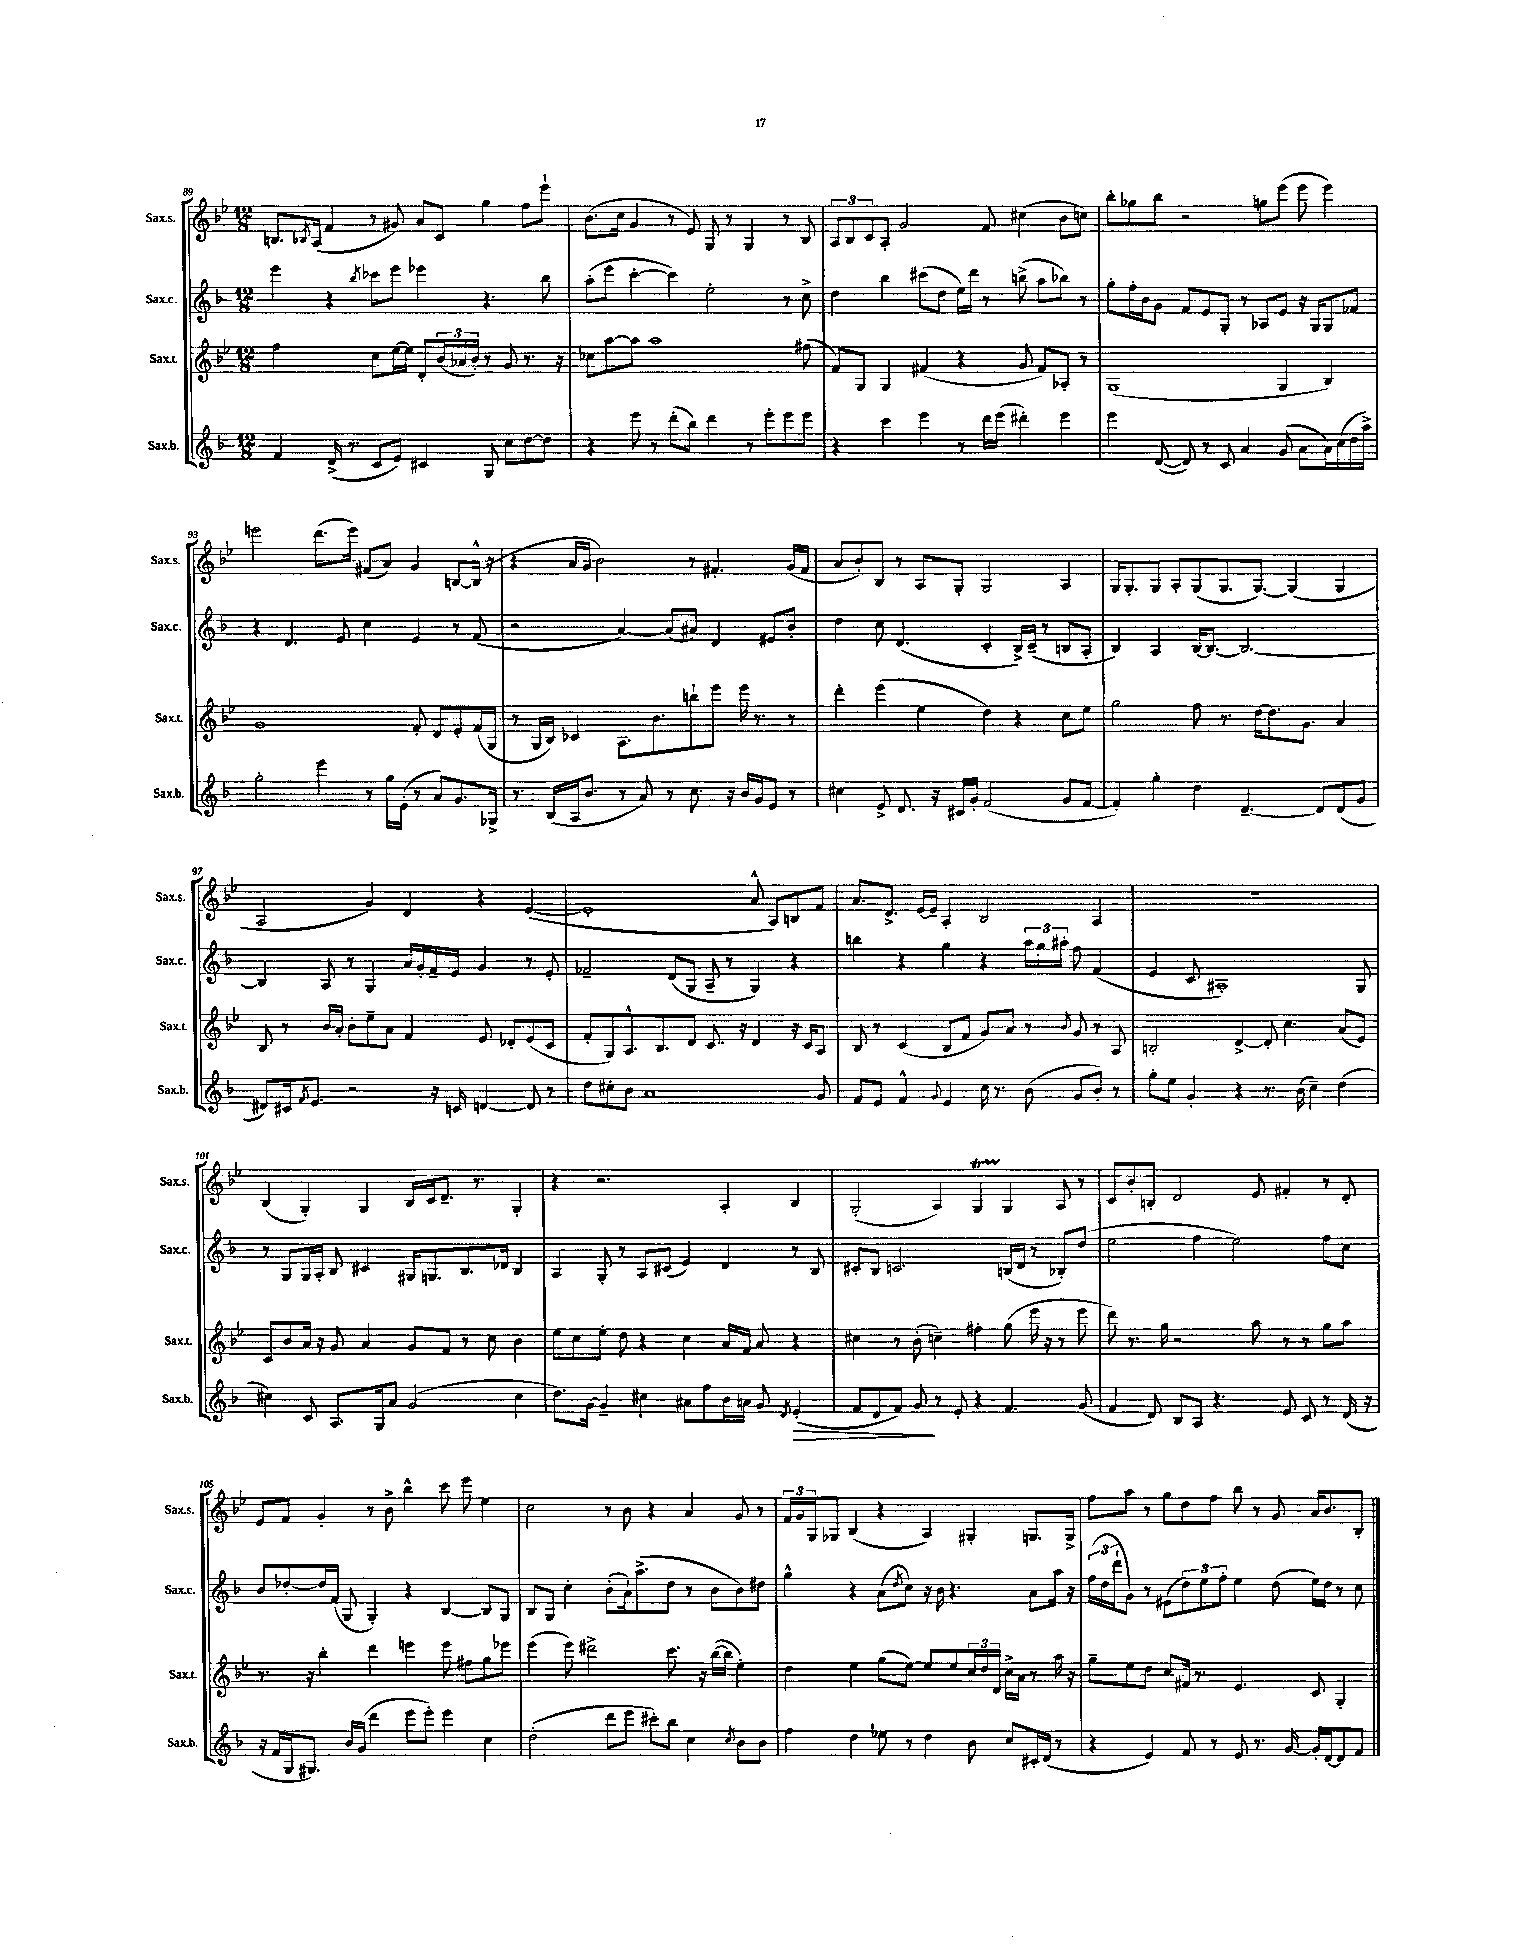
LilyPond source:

<<
\new StaffGroup <<
\new Staff = "s0" \with { instrumentName = "Sax.s." shortInstrumentName = "Sax.s." } {
    \clef treble \key bes \major \numericTimeSignature \time 12/8
    b8. \acciaccatura { bes8 } a16( f'4 r8 gis'8) a'8 c'8 g''4 f''8 ees'''8-! |
    bes'8.( c''16 g'4 r8 ees'8) g8 r8 g4 r8 bes8 |
    \tuplet 3/2 { a8 bes8 c'8 } a8-. g'2 f'8 cis''4( bes'8 c''8) |
    bes''8-. ges''8 bes''8 r2 g''8 ees'''8( ees'''8 ees'''4) |
    e'''2 d'''8.( e'''16) fis'8( a'8) g'4 b8~ b16-^( r16 |
    r4 a'16 g'16 bes'2) r8 fis'4.-. g'16( fis'16 |
    a'8 bes'8-.) bes8 r8 a8 g8-. g2 a4 |
    g16 g8.-. g8 a8-. g8( g8. g8.~) g4( g4 |
    a2 g'4) d'4 r4 ees'4~( |
    ees'1-. a'8-^ a8) b8 f'8 |
    a'8. d'8.-> ees'16~ ees'16-- a4-. bes2 a4 |
    R1. |
    bes4( g4-.) g4 bes16 c'16 d'8.-- r8. g4-. |
    r4 r2. a4-. bes4 |
    g2-.( a4) g4\startTrillSpan g4\stopTrillSpan a8 r8 |
    c'8 bes'8-. b8-. d'2 ees'8 fis'4-. r8 d'8-. |
    ees'8 f'8 g'4-. r8 bes'8-> bes''4-^ c'''8 ees'''8 ees''4 |
    c''2 r8 bes'8 r4 a'4 g'8 r8 |
    \tuplet 3/2 { f'16 g'16 g16 } ges8 bes4( r4 a4) gis4-. g8. g16-> |
    f''8 a''8 r8 g''8 d''8 f''8 bes''8 r8 g'8 a'16 bes'8. bes8-. \bar "|." |
}
\new Staff = "s1" \with { instrumentName = "Sax.c." shortInstrumentName = "Sax.c." } {
    \clef treble \key f \major \numericTimeSignature \time 12/8
    e'''4 r4 \acciaccatura { bes''8 } ces'''8 e'''8 ees'''4 r4. bes''8 |
    a''8-.( e'''8 c'''4~-. c'''4) e''2-. r8 c''8-> |
    d''4 bes''4 cis'''8( d''8 e''16) d'''16 r8 b''8->( a''8 bes''8) r8 |
    g''8-. f''16-. bes'16 g'8 f'8 e'8 g8-. r8 aes8 e'8 r16 g16 g8 fes'8 |
    r4 d'4. e'8 c''4 e'4 r8 f'8( |
    r2 a'4~) a'8( ais'8) d'4 eis'8 bes'8-. |
    d''4 c''8 d'4.( c'4-. bes16->) c'16--( r8 b8 a8-. |
    bes4) a4 bes16~ bes8.~ bes2.~ |
    bes4 a8 r8 g4 a'16 g'16-. f'16-- e'16 g'4 r8 e'8-. |
    fes'2-- d'8( g8 a8-- r8 g4) r4 |
    b''4 r4 g''4 r4 \tuplet 3/2 { a''16 g''16 ais''16-. } f''8 f'4( |
    e'4 c'8 ais1-.) g8 |
    r8 g8 g16 a16-. bes8 cis'4 gis16 g8. bes8. des'16 bes4 |
    a4 g8-. r8 a8 cis'8( e'4) d'4 r8 bes8 |
    cis'8-. bes8 c'2. b16( d'16 r8 bes8-.) d''8( |
    e''2 f''4 e''2) f''8 c''8 |
    bes'8 des''8~-. des''16 f'16( g8 g4-.) r4 bes4~ bes8 g8 |
    bes8 g8 c''4-. bes'8-.( a'16-!) a''8.->( d''8 r8 bes'8 bes'8) dis''8 |
    g''4-^ r4 a'8( \acciaccatura { d''8 } c''8) r16 bes'16 r4. a'8 a''16 r16 |
    \tuplet 3/2 { f''16( d''16 d'''16-! } g'8) r8 eis'8( \tuplet 3/2 { d''8) e''8 f''8-. } e''4 d''8( e''16) d''16 r8 c''8 \bar "|." |
}
\new Staff = "s2" \with { instrumentName = "Sax.t." shortInstrumentName = "Sax.t." } {
    \clef treble \key bes \major \numericTimeSignature \time 12/8
    f''2 c''8 ees''16~ ees''16 d'8-. \tuplet 3/2 { bes'16( aes'16 bes'16-.) } r8 g'8 r8. r16 |
    ces''8 a''8~ a''8 a''1 fis''8( |
    f'8) g8 g4 fis'4( r4 g'8 fis'8) aes8-. r8 |
    g1( g4 bes4) |
    g'1 f'8-. d'8 ees'8-. f'16( g16 |
    r8 g16 bes16) ces'4 a8. bes'8. b''8-! ees'''8 ees'''16 r8. r8 |
    d'''4-. ees'''4( ees''4 d''4) r4 c''8 ees''8 |
    g''2 f''8 r8. d''16~ d''8. g'8. a'4 |
    bes8 r8 bes'16 a'16-. bes'8-. ees''8-- a'8 f'4 ees'8 des'8-. ees'8( c'8 |
    f'8-. g8) a8.-^ bes8. d'8 c'8. r16 d'4 r16 c'16 a8 |
    bes8 r8 c'4( bes8 f'8 g'8) a'8 r8 \acciaccatura { bes'8 } g'8 r8 a8 |
    b2-. d'4~-> d'8-. c''4. a'8( ees'8) |
    c'8 bes'8 a'16 r16 g'8 a'4 g'8 f'8 r8 c''8 bes'4 |
    ees''8 c''8 ees''8-. d''8 r4 c''4 a'16 f'16 a'8 r4 |
    cis''4 r8 bes'8-.( c''4--) fis''4-. g''8( ees'''16 r16 r8 ees'''8 |
    d'''8) r8. g''16 r2 a''8 r8 r8 g''8 a''8 |
    r8. r16 bes''4-. d'''4 e'''4 e'''8 fis''8 g''8 ees'''8 |
    ees'''4( ees'''8) dis'''2-> c'''8. r16 bes''16~( bes''16 ees''4-.) |
    d''4 ees''4 g''8( ees''8~) ees''8 ees''8 \tuplet 3/2 { c''16 d''16 d'16 } c''16-> a'16 r8 a''16 r16 |
    g''8-- ees''8 d''8 c''8 fis'16 r8. ees'4. c'8 g4-. \bar "|." |
}
\new Staff = "s3" \with { instrumentName = "Sax.b." shortInstrumentName = "Sax.b." } {
    \clef treble \key f \major \numericTimeSignature \time 12/8
    f'4 d'16->( r8. c'8 e'8) cis'4 g8 c''8 d''8~ d''8 |
    r4 e'''8 r8 d'''8-.( bes''8) d'''4 r8 e'''8-. e'''8 e'''8 |
    r4 c'''4 e'''4 r8 d'''16 e'''16( dis'''4-.) e'''4 |
    e'''4 d'8~( d'8) r8 c'8 a'4 g'8( a'8 a'16) c''16( d''16 a''16->) |
    g''2-. e'''4 r8 g''16 e'16-.( r8 a'8) g'8. ges16-> |
    r8. bes16( a16 bes'8. r8 a'8) r8 c''8. r16 bes'16 g'16 e'8 r8 |
    cis''4 e'8-> d'8. r16 cis'16 g'16-. f'2( g'8 f'8~ |
    f'4-.) g''4-. d''4 d'4.~-- d'8 d'8( g'8 |
    dis'8) cis'16 \acciaccatura { f'8 } e'8. r2 r16 c'16 d'4~ d'8 r8 |
    d''8 cis''8-. bes'8 a'1 g'8 |
    f'8 e'8 f'4-^ \appoggiatura { g'8 } e'4 c''16 r8. bes'8( g'8 bes'8-.) r8 |
    g''8-. e''8 g'4-. r4 r8. bes'16( c''4--) d''4( |
    cis''4) c'8 a8. g16 a'8 g'2( cis''4 |
    d''8.) g'16~ g'4-- cis''4 ais'8 f''8 bes'16 a'16 g'8 \acciaccatura { d'8 } e'4-.\>( |
    f'8 d'8 f'8) g'8\! r8 e'8-. r4 f'4. g'8( |
    f'4 d'8) bes8 a8 r4. e'8 c'8 r8 d'16( r16 |
    r16 f'16 g16 gis8.) bes'16 g'16( d'''4 e'''8 e'''8-.) e'''4 c''4 |
    d''2-.( d'''8 e'''8 cis'''8-.) bes''8 c''4 \acciaccatura { c''8 } bes'8 bes'8 |
    f''4 d''4 ees''8 r8 d''4 bes'8 c''8 cis'16-. d'16( r8 |
    r4 e'4) f'8 r8 e'8 r8. g'16~ g'16-. d'16~ d'8 f'8 \bar "|." |
}
>>
>>
\layout { \context { \Score currentBarNumber = #89 } }
